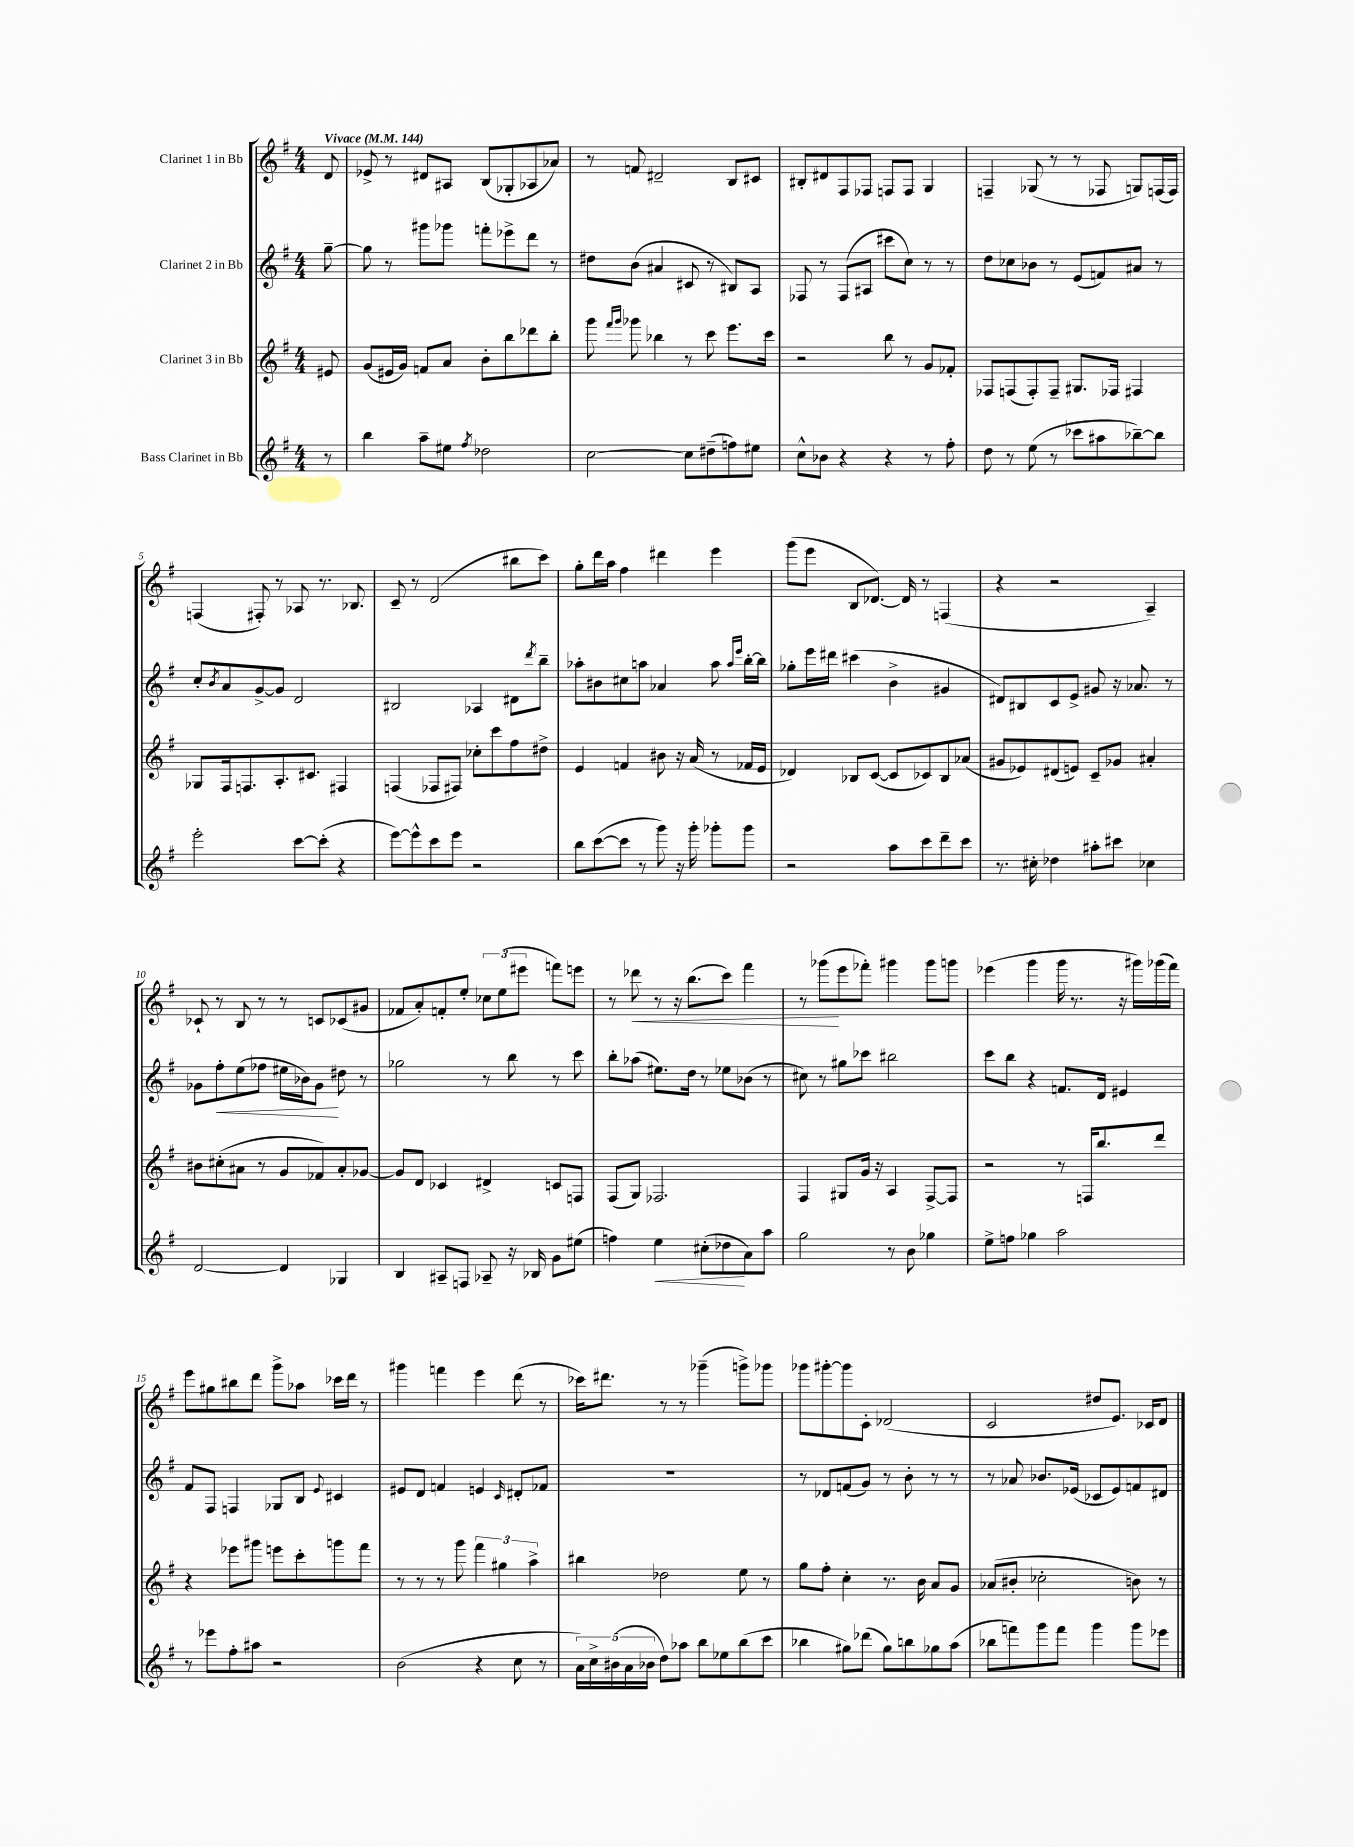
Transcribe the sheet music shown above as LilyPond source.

<<
\new StaffGroup <<
\new Staff = "s0" \with { instrumentName = "Clarinet 1 in Bb" } {
    \clef treble \key g \major \numericTimeSignature \time 4/4 \partial 8 \tempo "Vivace" 4 = 144
    d'8 |
    ees'8-> r8 dis'8 ais8 b8( ges8-. aes8 aes'8) |
    r8 f'8 dis'2-- b8 cis'8 |
    bis8-. dis'8 fis8 fes8 f8 f8 g4 |
    f4-- ges8( r8 r8 fes8 g8) f16( f16) |
    f4( fis8-.) r8 aes8 r8. bes8. |
    c'8-- r8 d'2( bis''8 c'''8) |
    g''8-. d'''16 a''16 fis''4 dis'''4 e'''4 |
    g'''8( e'''8 b8 des'8.~) des'16 r8 f4( |
    r4 r2 a4--) |
    ces'8-! r8 b8 r8 r8 c'8 ces'8( gis'8 |
    fes'8 a'8-.) f'8-. e''8-. \tuplet 3/2 { ces''8 e''8( eis'''8 } f'''8) e'''8 |
    r8 des'''8\< r8 r16 b''8.( c'''8) fis'''4 |
    r8 ges'''8\!( e'''8 fes'''8-.) gis'''4 gis'''8 g'''8 |
    ees'''4( g'''4 g'''16 r8. r16 gis'''16) ges'''16( fis'''16) |
    e'''8 gis''8 bis''8 d'''8 g'''8-> aes''8 ces'''16 d'''16 r8 |
    gis'''4 f'''4 e'''4 d'''8( r8 |
    ces'''16) dis'''8. r8 r8 ges'''4--( g'''8->) ges'''8 |
    ges'''8 gis'''8~-. gis'''8 c'8-. des'2( |
    c'2 dis''8 e'8.) ces'16 d'8 \bar "|." |
}
\new Staff = "s1" \with { instrumentName = "Clarinet 2 in Bb" } {
    \clef treble \key g \major \numericTimeSignature \time 4/4 \partial 8
    g''8~-- |
    g''8 r8 gis'''8 ges'''8 f'''8-. ees'''8-> d'''8 r8 |
    dis''8 b'8( ais'4 cis'8 r8 bis8) a8 |
    fes8 r8 fes8( ais8 cis'''8 c''8) r8 r8 |
    d''8 ces''8 bes'8 r8 e'8( f'8) ais'8 r8 |
    c''8-. \acciaccatura { b'8 } a'8 g'8~-> g'8 d'2 |
    bis2 aes4 dis'8 \acciaccatura { d'''8 } b''8-- |
    aes''8-. bis'8 cis''8 a''8 aes'4 a''8 \grace { a''16 e'''16 } b''16~-. b''16 |
    ges''8-. e'''16 dis'''16 cis'''4( b'4-> gis'4 |
    dis'8) bis8 c'8 e'8-> gis'8 r16 aes'8. r8 |
    ges'8 fis''8-.\< e''8( fes''8 eis''16 bes'16) ges'8\! dis''8 r8 |
    ges''2 r8 b''8 r8 c'''8 |
    b''8-. aes''8( eis''8.) d''16 r8 ees''8 bes'8( r8 |
    cis''8) r8 gis''8 ces'''8 bis''2 |
    c'''8 b''8 r4 f'8. d'16 eis'4 |
    fis'8 fis8 f4 ges8 b8 \appoggiatura { e'8 } cis'4 |
    eis'8 d'8 f'4 e'4 \grace { c'16 } dis'8-. fes'8 |
    R1 |
    r8 des'8 f'8( g'8) r8 b'8-. r8 r8 |
    r8 aes'8 bes'8. ees'16( ces'8 ees'8) f'8 dis'8 \bar "|." |
}
\new Staff = "s2" \with { instrumentName = "Clarinet 3 in Bb" } {
    \clef treble \key g \major \numericTimeSignature \time 4/4 \partial 8
    eis'8 |
    g'8( eis'16 g'16) f'8 a'8 b'8-. b''8 des'''8 b''8-. |
    g'''8 \grace { fis'''16 g'''16 } ges'''8 bes''4 r8 c'''8 e'''8. c'''16 |
    r2 b''8 r8 g'8 fes'8-. |
    fes8 f8( f8-.) f8-- gis8. fes16 fis4 |
    ges8 fis16 f8. a8.-. cis'8. fis4 |
    f4( fes8 fis8) ces''8-. c'''8 fis''8 dis''8-> |
    e'4 f'4 bis'8 r16 a'16( r8 fes'16 e'16 |
    des'4) bes8 c'8~( c'8 ces'8) bes8 aes'8( |
    gis'8 ees'8) dis'8( e'8) c'8-- ges'8 ais'4-. |
    bis'8 cis''8-.( ais'8 r8 g'8 fes'8) ais'8-. ges'8~ |
    ges'8 d'8 ces'4 dis'4-> c'8 f8 |
    fis8( g8) fes2. |
    fis4 gis8 g'16 r16 a4 fis8~-> fis8 |
    r2 r8 f16 b''8. d'''8 |
    r4 ees'''8 gis'''8 e'''8 c'''8-. g'''8 fis'''8 |
    r8 r8 r8 g'''8 \tuplet 3/2 { fis'''4 gis''4 a''4-> } |
    bis''4 des''2 e''8 r8 |
    g''8 fis''8-. c''4-. r8. b'16 a'8 g'8 |
    aes'8( bis'8-. ces''2-. b'8) r8 \bar "|." |
}
\new Staff = "s3" \with { instrumentName = "Bass Clarinet in Bb" } {
    \clef treble \key g \major \numericTimeSignature \time 4/4 \partial 8
    r8 |
    b''4 a''8-- eis''8 \acciaccatura { fis''8 } des''2 |
    c''2~ c''8 dis''8--( f''8) eis''8 |
    c''8-^ bes'8 r4 r4 r8 fis''8-. |
    d''8 r8 e''8( r8 ces'''8 ais''8 bes''8~--) bes''8 |
    e'''2-. c'''8~ c'''8-.( r4 |
    e'''8~) e'''8-^ c'''8 e'''8 r2 |
    b''8 c'''8~( c'''8 r8 g'''8) r16 g'''16-. ges'''8-. ges'''8 |
    r2 a''8 c'''8 d'''8-- c'''8 |
    r8. cis''16-. des''4 ais''8-. cis'''8 ces''4 |
    d'2~ d'4 ges4 |
    b4 ais8-- f8 aes8-- r16 bes16 g'8 eis''8( |
    f''4) e''4\< cis''8-.( des''8\! a'8) a''8 |
    g''2 r8 b'8 ges''4 |
    e''8-> f''8 ges''4 a''2 |
    r8 ees'''8 fis''8-. ais''8 r2 |
    b'2( r4 c''8 r8 |
    \tuplet 5/4 { a'16) c''16-> bis'16( a'16 bes'16 } d''8) aes''8 b''8 ees''8 b''8( c'''8 |
    bes''4 gis''8) des'''8( gis''8) b''8 ges''8 a''8( |
    bes''8 f'''8) g'''8 f'''8 g'''4 g'''8 ees'''8 \bar "|." |
}
>>
>>
